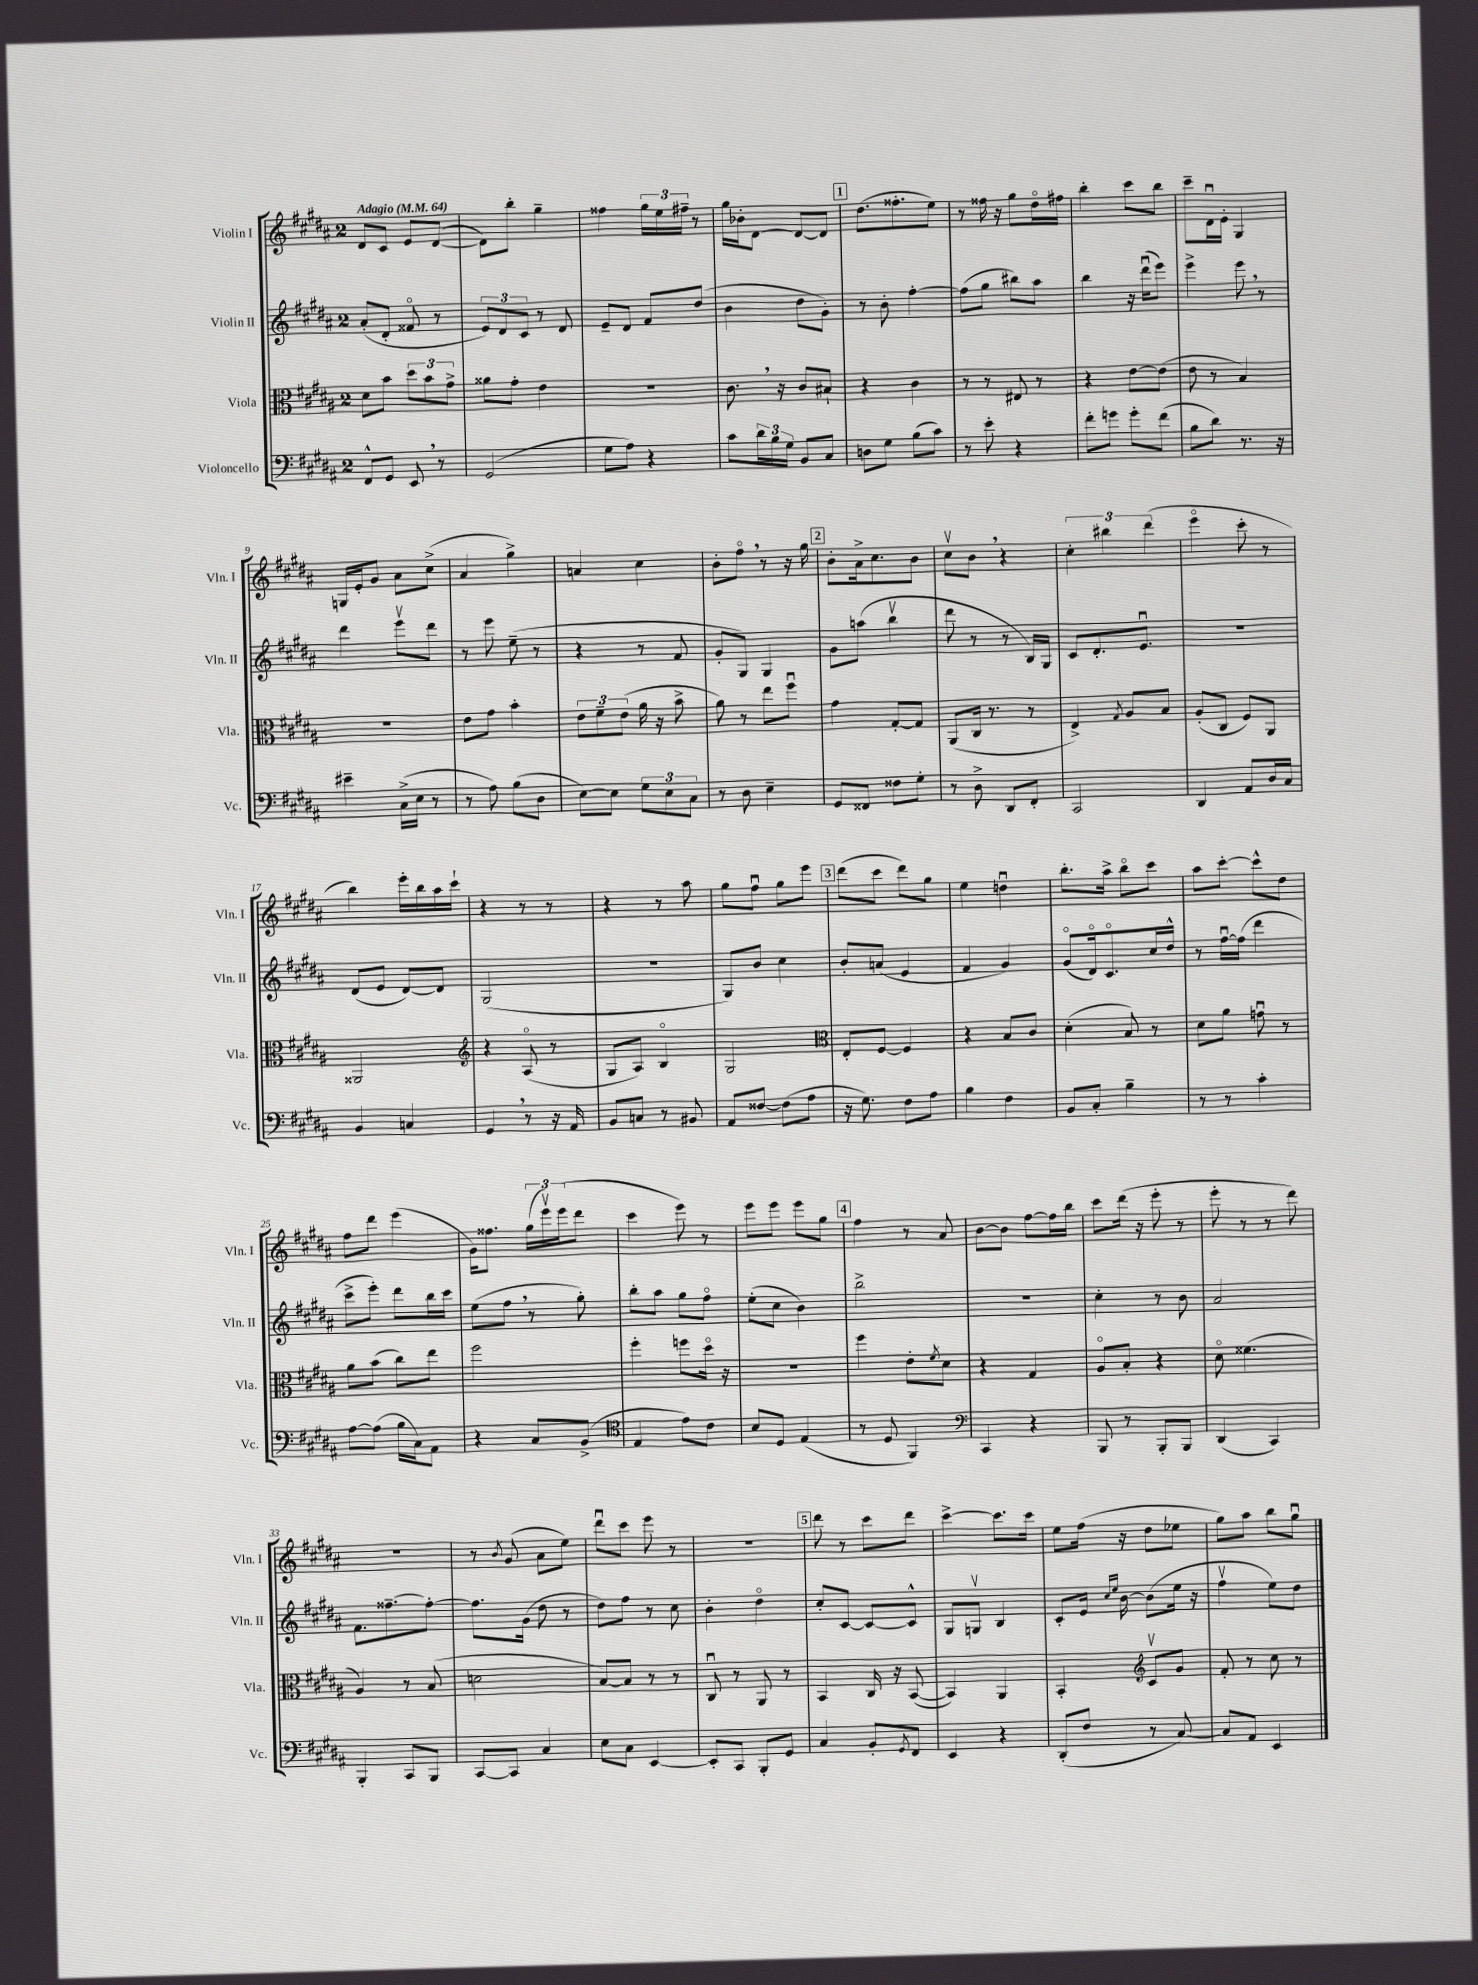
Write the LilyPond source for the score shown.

<<
\new StaffGroup <<
\new Staff = "s0" \with { instrumentName = "Violin I" shortInstrumentName = "Vln. I" } {
    \clef treble \key b \major \once \override Staff.TimeSignature.style = #'single-digit \time 2/4 \tempo "Adagio" 4 = 64
    dis'8 cis'8 e'8 dis'8~( |
    dis'8) b''8-. gis''4-- |
    fisis''4 \tuplet 3/2 { gis''16 e''16 fis''16-- } r8 |
    gis''16 bes'16-. dis'8~ dis'8~ dis'8 |
    \mark \markup { \box "1" } dis''8.( fisis''8.-. e''8) |
    r8 fisis''16 r16 gis''8 dis''16\flageolet fis''16 |
    b''4-. cis'''8 b''8 |
    cis'''8-- dis'16\downbow e'16-. gis4 |
    g16 e'16-. gis'8 ais'8 cis''8->( |
    ais'4 gis''4->) |
    a'4 cis''4 |
    b'8-. fis''8\flageolet \breathe r8 r16 gis''16 |
    \mark \markup { \box "2" } b'8-. ais'16-> cis''8. b'8 |
    cis''8\upbow b'8 \breathe r4 |
    \tuplet 3/2 { cis''4-. bis''4 dis'''4( } |
    e'''4\flageolet cis'''8-. r8 |
    b''4) e'''16-. b''16 ais''16 cis'''16-! |
    r4 r8 r8 |
    r4 r8 ais''8 |
    gis''8 fis''8\downbow gis''8 e'''8 |
    \mark \markup { \box "3" } dis'''8( cis'''8 dis'''8) gis''8 |
    e''4 d''4\downbow |
    b''8.-. ais''16-> b''8\flageolet cis'''8 |
    ais''8 cis'''8~-. cis'''8-^ dis''8 |
    fis''8 dis'''8 e'''4( |
    gis'16) fisis''8. \tuplet 3/2 { gis''16( e'''16\upbow) e'''16( } dis'''8 |
    cis'''4 e'''8) r8 |
    e'''8 e'''8 e'''8 gis''8 |
    \mark \markup { \box "4" } fis''4 r8 ais'8 |
    b'8~ b'8 fis''8~ fis''16 b''16 |
    cis'''8 dis'''16( r16 e'''8-. r8 |
    e'''8-. r8 r8 dis'''8) |
    r2 |
    r8 \acciaccatura { b'8 } gis'8( ais'8 e''8) |
    dis'''8\downbow cis'''8 e'''8 r8 |
    R2 |
    \mark \markup { \box "5" } dis'''8 r8 cis'''8 dis'''8 |
    cis'''4~-> cis'''8. cis'''16 |
    e''8 fis''16( r16 dis''8 ees''8 |
    gis''8) ais''8 b''8 gis''8\downbow \bar "|." |
}
\new Staff = "s1" \with { instrumentName = "Violin II" shortInstrumentName = "Vln. II" } {
    \clef treble \key b \major \once \override Staff.TimeSignature.style = #'single-digit \time 2/4
    ais'8-.( dis'8-. fisis'8\flageolet r8 |
    \tuplet 3/2 { e'8) dis'8 cis'8 } r8 dis'8 |
    e'8-- dis'8 fis'8 dis''8( |
    b'4 dis''8 gis'8-.) |
    \mark \markup { \box "1" } r8 b'8-. fis''4~-. |
    fis''8( gis''8 bis''8) ais''8 |
    b''4 r16 dis'''16\downbow( e'''8) |
    e'''4-> e'''8 \breathe r8 |
    dis'''4 e'''8\upbow dis'''8 |
    r8 e'''8 e''8--( r8 |
    r4 r8 fis'8 |
    gis'8-. gis8) gis4 |
    \mark \markup { \box "2" } gis'8 a''8( b''4\upbow |
    dis'''8 r8 r8 b16) gis16 |
    cis'8 dis'8.-. e'8.\downbow |
    R2 |
    dis'8( e'8 dis'8~) dis'8 |
    gis2( |
    r2 |
    gis8) b'8 cis''4 |
    \mark \markup { \box "3" } b'8-. a'8( e'4 |
    fis'4 gis'4) |
    gis'8\flageolet( dis'16\flageolet) cis'8.\flageolet cis''16 dis''16-^ |
    r8 fis''16~\downbow fis''16( dis'''4 |
    cis'''8-> e'''8-.) dis'''8 b''16 cis'''16 |
    e''8( fis''8 \breathe r8 gis''8-.) |
    b''8-. ais''8 gis''8 fis''8\flageolet |
    e''8-.( cis''8 b'4) |
    \mark \markup { \box "4" } b''2-> |
    r2 |
    cis''4-. r8 b'8 |
    ais'2 |
    fis'8. fisis''8.~-- fisis''8~-. |
    fisis''8. gis'16( dis''8 r8 |
    dis''8) fis''8 r8 cis''8 |
    b'4-. dis''4\flageolet |
    \mark \markup { \box "5" } cis''8-. cis'8~ cis'8~ cis'8-^ |
    gis8 g8\upbow b4 |
    cis'8-. e'16 \grace { cis''16 e''16 } b'16~ b'8( e''16 r16 |
    fis''4\upbow e''8) dis''8 \bar "|." |
}
\new Staff = "s2" \with { instrumentName = "Viola" shortInstrumentName = "Vla." } {
    \clef alto \key b \major \once \override Staff.TimeSignature.style = #'single-digit \time 2/4
    dis'8 b'8 \tuplet 3/2 { dis''8 b'8 gis'8-> } |
    aisis'8 gis'8-. e'4 |
    r2 |
    cis'8. \breathe r16 cis'8 bis8-! |
    \mark \markup { \box "1" } r4 cis'4 |
    r8 r8 eis8 r8 |
    r4 e'8~ e'8( |
    e'8 r8 b4) |
    r2 |
    e'8 gis'8 b'4-. |
    \tuplet 3/2 { e'8 fis'8-- e'8( } ais'16 r16 b'8-> |
    ais'8) r8 e''8 fis''8\downbow |
    \mark \markup { \box "2" } gis'4 gis8~-. gis8 |
    ais,8( cis16 r8. r8 |
    e4->) \acciaccatura { gis8 } ais8 b8 |
    ais8-.( cis8 fis8) ais,8 |
    aisis,2 |
    \clef treble r4 ais8\flageolet( r8 |
    gis8 ais8) b4\flageolet |
    gis2 |
    \mark \markup { \box "3" } \clef alto e8-. fis8~ fis4 |
    r4 b8 cis'8 |
    dis'4-.( b8) r8 |
    dis'8 ais'8 g'8\downbow r8 |
    ais'8 b'8( cis''8) e''8 |
    fis''2 |
    fis''4-. f''8 dis''16\flageolet r16 |
    R2 |
    \mark \markup { \box "4" } fis''4 e'8-. \acciaccatura { fis'8 } dis'8 |
    r4 gis4 |
    ais8\flageolet b8-. r4 |
    dis'8\flageolet fisis'4.( |
    ais4) r8 b8( |
    d'2 |
    b8~) b8 r8 r8 |
    cis8\downbow r8 ais,8 r8 |
    \mark \markup { \box "5" } b,4 cis16 r16 b,8~( |
    b,4) ais,4 |
    b,4-. \clef treble cis'8\upbow gis'8 |
    fis'8-. r8 cis''8 r8 \bar "|." |
}
\new Staff = "s3" \with { instrumentName = "Violoncello" shortInstrumentName = "Vc." } {
    \clef bass \key b \major \once \override Staff.TimeSignature.style = #'single-digit \time 2/4
    fis,8-^ gis,8 e,8 \breathe r8 |
    gis,2( |
    gis8 ais8) r4 |
    cis'8 \tuplet 3/2 { dis'16 b16 gis16 } b,8 cis8 |
    \mark \markup { \box "1" } d8 gis8 b8( cis'8) |
    r8 e'8-. r4 |
    fis'8-. g'8 g'8-. fis'8( |
    b8 dis'8) r8. r16 |
    eis'4-- cis16->( e16 r8 |
    r8 ais8) b8( dis8 |
    e8~) e8 \tuplet 3/2 { gis8 e8 cis8 } |
    r8 dis8 e4-- |
    \mark \markup { \box "2" } gis,8 fisis,8 fisis8 gis8-. |
    r8 dis8-> dis,8 fis,8-. |
    cis,2 |
    dis,4 ais,8 dis16 cis16 |
    b,4 c4 |
    gis,4 \breathe r8 r16 ais,16 |
    b,8 c8 r8 bis,8 |
    ais,8 fisis8~ fisis8( ais8 |
    \mark \markup { \box "3" } r16 gis8.) fis8 ais8 |
    b4 fis4 |
    b,8 cis8-. b4-- |
    r8 r8 cis'4-. |
    ais8~ ais8( b16 cis16) ais,8 |
    r4 cis8 b,8->( |
    \clef tenor e4 e'8) cis'8 |
    b8 dis8 e4( |
    \mark \markup { \box "4" } r8 dis8 fis,4) |
    \clef bass cis,4 r4 |
    b,,8 r8 b,,8-. b,,8 |
    dis,4( cis,4) |
    b,,4-. cis,8 b,,8 |
    cis,8~ cis,8 cis4 |
    e8 cis8 e,4~ |
    e,8-. cis,8 b,,8-. gis,8 |
    \mark \markup { \box "5" } cis4 b,8-. \acciaccatura { gis,8 } fis,8 |
    e,4 r4 |
    dis,8-.( fis8 r8 cis8~) |
    cis8 ais,8 e,4 \bar "|." |
}
>>
>>
